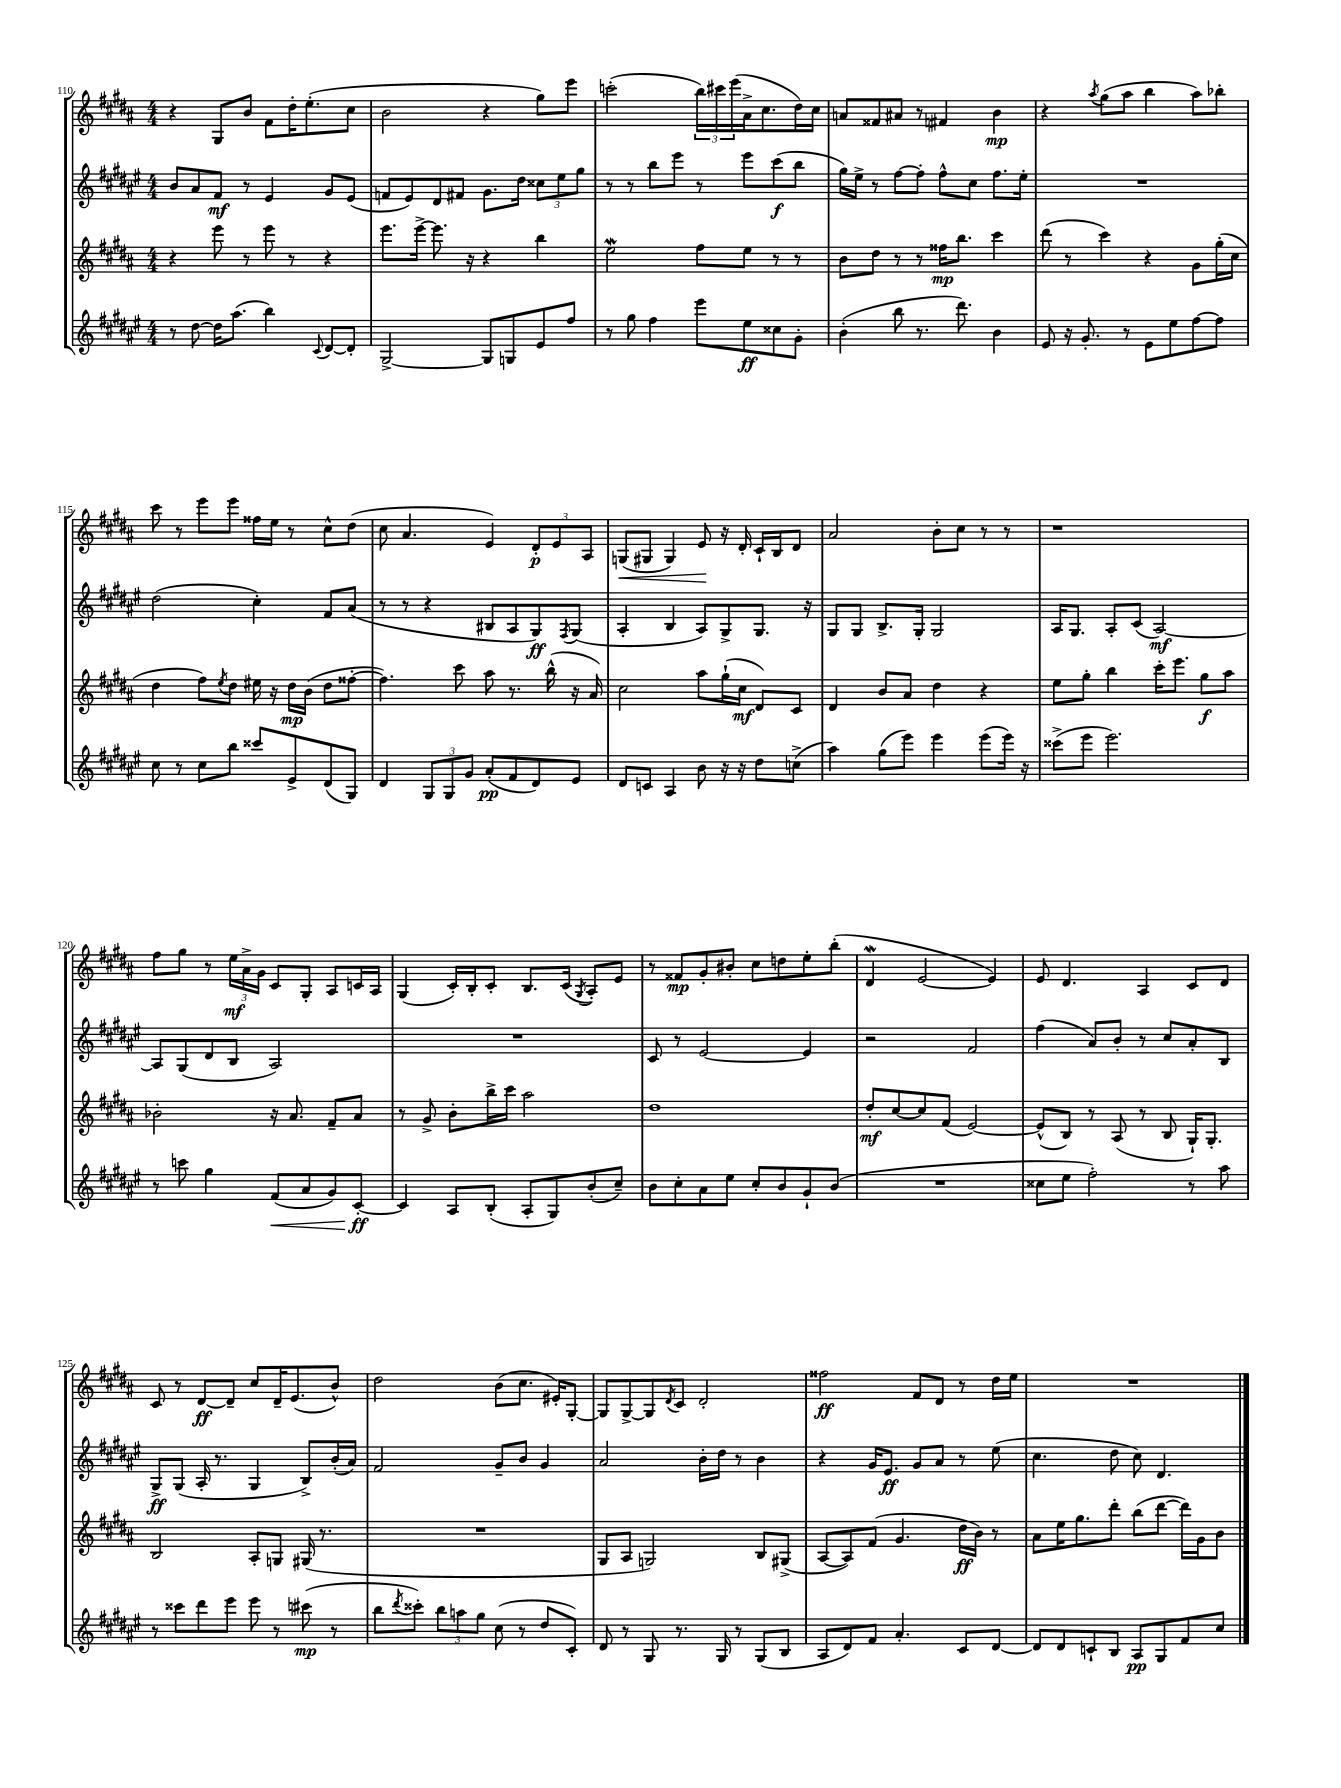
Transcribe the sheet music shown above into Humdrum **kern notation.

**kern	**dynam	**kern	**dynam	**kern	**dynam	**kern	**dynam
*part4	*part4	*part3	*part3	*part2	*part2	*part1	*part1
*staff4	*staff4	*staff3	*staff3	*staff2	*staff2	*staff1	*staff1
*clefG2	*	*clefG2	*	*clefG2	*	*clefG2	*
*k[f#c#g#d#a#e#]	*	*k[f#c#g#d#a#]	*	*k[f#c#g#d#a#e#]	*	*k[f#c#g#d#a#]	*
*M4/4	*	*M4/4	*	*M4/4	*	*M4/4	*
=110	=110	=110	=110	=110	=110	=110	=110
8r	.	4r	.	8b/L	.	4r	.
[8dd#\	.	.	.	8a#/	.	.	.
16dd#\KL]	.	8eee\	.	8f#/J	mf	8G#/L	.
(8.aa#\J	.	.	.	.	.	.	.
.	.	8r	.	8r	.	8b/J	.
4bb\)	.	8eee\	.	4e#/	.	8f#\L	.
.	.	8r	.	.	.	16dd#'\K	.
.	.	.	.	.	.	(8.ee'\	.
8qqc#/	.	.	.	.	.	.	.
[8d#/L	.	4r	.	8g#/L	.	.	.
8d#'/J]	.	.	.	(8e#/J	.	8cc#\J	.
=111	=111	=111	=111	=111	=111	=111	=111
[2G#^/	.	8.eee\L	.	8fn/L	.	2b\	.
.	.	.	.	8e#/)	.	.	.
.	.	[16eee^\Jk	.	.	.	.	.
.	.	8.eee\]	.	8d#/	.	.	.
.	.	.	.	8f#X/J	.	.	.
.	.	16r	.	.	.	.	.
8G#/L]	.	4r	.	8.g#\L	.	4r	.
8Gn/	.	.	.	.	.	.	.
.	.	.	.	16dd#\Jk	.	.	.
8e#/	.	4bb\	.	12cc##X\L	.	8gg#\L)	.
.	.	.	.	12ee#\	.	.	.
8ff#/J	.	.	.	.	.	8eee\J	.
.	.	.	.	12gg#\J	.	.	.
=112	=112	=112	=112	=112	=112	=112	=112
8r	.	2eew\	.	8r	.	(2cccn'\	.
8gg#\	.	.	.	8r	.	.	.
4ff#\	.	.	.	8bb\L	.	.	.
.	.	.	.	8eee#\J	.	.	.
8eee#\L	.	8ff#\L	.	8r	.	24bb\LL)	.
.	.	.	.	.	.	24ccc#X\	.
.	.	.	.	.	.	(24eee\	.
8ee#\	ff	8ee\J	.	8eee#\L	.	16a#^\J	.
.	.	.	.	.	.	8.cc#\	.
8cc##X\	.	8r	.	(8ccc#\	f	.	.
8g#'\J	.	8r	.	8bb\J	.	16dd#\L)	.
.	.	.	.	.	.	16cc#\JJ	.
=113	=113	=113	=113	=113	=113	=113	=113
(4b'\	.	8b\L	.	16gg#\LL)	.	8an/L	.
.	.	.	.	16ee#^\JJ	.	.	.
.	.	8dd#\J	.	8r	.	8f##X/	.
8bb\	.	8r	.	[8ff#\L	.	8a#X/J	.
8.r	.	8r	.	8ff#'\J]	.	8r	.
.	.	16ff##X\KL	mp	8ff#^^\L	.	4f#X/	.
8.ddd#\)	.	8.bb\J	.	.	.	.	.
.	.	.	.	8cc#\J	.	.	.
4b\	.	4ccc#\	.	8.ff#\L	.	4b\	mp
.	.	.	.	16ee#'\Jk	.	.	.
=114	=114	=114	=114	=114	=114	=114	=114
8e#/	.	(8ddd#\	.	1r	.	4r	.
16r	.	8r	.	.	.	.	.
8.g#'/	.	.	.	.	.	.	.
.	.	.	.	.	.	8qaa#/	.
.	.	4ccc#\)	.	.	.	(8gg#\L	.
8r	.	.	.	.	.	8aa#\J	.
8e#\L	.	4r	.	.	.	4bb\	.
8ee#\	.	.	.	.	.	.	.
[8ff#\	.	8g#\L	.	.	.	8aa#\L)	.
8ff#\J]	.	(16gg#'\L	.	.	.	8bb-X'\J	.
.	.	16cc#\JJ	.	.	.	.	.
!!LO:LB:g=z
=115	=115	=115	=115	=115	=115	=115	=115
8cc#\	.	4dd#\	.	(2dd#\	.	8ccc#\	.
8r	.	.	.	.	.	8r	.
8cc#\L	.	8ff#\L)	.	.	.	8eee\L	.
.	.	8qee/	.	.	.	.	.
8bb\J	.	8dd#\J	.	.	.	8eee\J	.
8ccc##X/L	.	16ee#X\	.	4cc#'\)	.	16ff##X\LL	.
.	.	16r	.	.	.	16ee\JJ	.
8e#^/	.	16dd#\LL	mp	.	.	8r	.
.	.	(16b\JJ	.	.	.	.	.
(8d#/	.	8dd#\L	.	8f#/L	.	8cc#^^\L	.
8G#/J)	.	[8ff##X'\J	.	(8a#/J	.	(8dd#\J	.
=116	=116	=116	=116	=116	=116	=116	=116
4d#/	.	4.ff##\])	.	8r	.	8cc#\	.
.	.	.	.	8r	.	4.a#/	.
12G#/L	.	.	.	4r	.	.	.
12G#/	.	.	.	.	.	.	.
.	.	8ccc#\	.	.	.	.	.
12g#/J	.	.	.	.	.	.	.
(8a#'/L	pp	8aa#\	.	8B#X/L	.	4e/)	.
8f#/	.	8.r	.	8A#/	.	.	.
8d#/)	.	.	.	8G#/)	ff	12d#'/L	p
.	.	(16bb^^\	.	.	.	.	.
.	.	.	.	.	.	12e/	.
.	.	.	.	8qF#/	.	.	.
8e#/J	.	16r	.	(8G#/J	.	.	.
.	.	.	.	.	.	12A#/J	.
.	.	16a#/)	.	.	.	.	.
=117	=117	=117	=117	=117	=117	=117	=117
!	!	!	!	!	!	!	!LO:HP:b
8d#/L	.	2cc#\	.	4A#'/	.	(8Gn/L	<
8cn/J	.	.	.	.	.	8G#X/J	.
4A#/	.	.	.	4B/	.	4G#/)	.
8b\	.	8aa#\L	.	8A#/L)	.	8e/	.
16r	.	(16gg#`\L	.	8G#^/	.	16r	[
16r	.	16cc#\JJ	mf	.	.	16d#'/	.
8dd#\L	.	8d#/L)	.	8.G#/J	.	16c#`/LL	.
.	.	.	.	.	.	16B/J	.
(8ccn^\J	.	8c#/J	.	.	.	8d#/J	.
.	.	.	.	16r	.	.	.
=118	=118	=118	=118	=118	=118	=118	=118
4aa#\)	.	4d#/	.	8G#/L	.	2a#/	.
.	.	.	.	8G#/J	.	.	.
(8gg#\L	.	8b/L	.	8.B^/L	.	.	.
8eee#\J)	.	8a#/J	.	.	.	.	.
.	.	.	.	16G#'/Jk	.	.	.
4eee#\	.	4dd#\	.	2G#/	.	8b'\L	.
.	.	.	.	.	.	8cc#\J	.
(8eee#\L	.	4r	.	.	.	8r	.
16eee#\Jk)	.	.	.	.	.	8r	.
16r	.	.	.	.	.	.	.
=119	=119	=119	=119	=119	=119	=119	=119
(8ccc##X^\L	.	8ee\L	.	16A#/KL	.	1r	.
.	.	.	.	8.G#/J	.	.	.
8eee#\J	.	8gg#'\J	.	.	.	.	.
2.eee#\)	.	4bb\	.	8A#'/L	.	.	.
.	.	.	.	(8c#/J	.	.	.
.	.	16ccc#'\KL	.	[2A#/)	mf	.	.
.	.	8.eee\J	.	.	.	.	.
.	.	8gg#\L	f	.	.	.	.
.	.	8aa#\J	.	.	.	.	.
!!LO:LB:g=z
=120	=120	=120	=120	=120	=120	=120	=120
8r	.	2b-X'\	.	8A#/L]	.	8ff#\L	.
8cccn\	.	.	.	(8G#/	.	8gg#\J	.
4gg#\	.	.	.	8d#/	.	8r	.
.	.	.	.	8B/J	.	24ee\LL	mf
.	.	.	.	.	.	24a#^\	.
.	.	.	.	.	.	24g#\JJ	.
!	!LO:HP:b	!	!	!	!	!	!
(8f#/L	<	16r	.	2A#/)	.	8c#/L	.
.	.	8.a#/	.	.	.	.	.
8a#/	.	.	.	.	.	8G#'/J	.
8g#/)	.	8f#~/L	.	.	.	8A#/L	.
[8c#'/J	ff	8a#/J	.	.	.	16cn/L	.
.	.	.	.	.	.	16A#/JJ	.
.	[	.	.	.	.	.	.
=121	=121	=121	=121	=121	=121	=121	=121
4c#/]	.	8r	.	1r	.	(4G#/	.
.	.	8g#^/	.	.	.	.	.
8A#/L	.	8b'\L	.	.	.	16c#'/LL)	.
.	.	.	.	.	.	16B'/J	.
(8B'/J	.	16bb^\L	.	.	.	8c#'/J	.
.	.	16ccc#\JJ	.	.	.	.	.
8A#'/L	.	2aa#\	.	.	.	8.B/L	.
8G#/)	.	.	.	.	.	.	.
.	.	.	.	.	.	(16c#/Jk	.
.	.	.	.	.	.	8qG#/	.
(8b'/	.	.	.	.	.	8A#'/L)	.
8cc#~/J)	.	.	.	.	.	8e/J	.
=122	=122	=122	=122	=122	=122	=122	=122
8b\L	.	1dd#	.	8c#/	.	8r	.
8cc#'\	.	.	.	8r	.	8f##X/L	mp
8a#\	.	.	.	[2e#/	.	8g#'/	.
8ee#\J	.	.	.	.	.	8b#X'/J	.
8cc#'/L	.	.	.	.	.	8cc#\L	.
8b/	.	.	.	.	.	8ddn\	.
8g#`/	.	.	.	4e#/]	.	8ee'\	.
(8b/J	.	.	.	.	.	(8bb'\J	.
=123	=123	=123	=123	=123	=123	=123	=123
1r	.	8dd#'/L	mf	2r	.	4d#W/	.
.	.	[8cc#/	.	.	.	.	.
.	.	8cc#/]	.	.	.	[2e/	.
.	.	(8f#/J	.	.	.	.	.
.	.	[2e/)	.	2f#/	.	.	.
.	.	.	.	.	.	4e/])	.
=124	=124	=124	=124	=124	=124	=124	=124
8cc##X\L	.	(8e^^/L]	.	(4ff#\	.	8e/	.
8ee#\J	.	8B/J)	.	.	.	4.d#/	.
2ff#'\)	.	8r	.	8a#/L)	.	.	.
.	.	(8A#/	.	8b'/J	.	.	.
.	.	8r	.	8r	.	4A#/	.
.	.	8B/	.	8cc#/L	.	.	.
8r	.	16G#`/KL)	.	8a#'/	.	8c#/L	.
.	.	8.G#'/J	.	.	.	.	.
8aa#\	.	.	.	8B/J	.	8d#/J	.
!!LO:LB:g=z
=125	=125	=125	=125	=125	=125	=125	=125
8r	.	2B/	.	8G#^/L	ff	8c#/	.
8ccc##X\L	.	.	.	(8G#/J	.	8r	.
8ddd#\	.	.	.	16A#'/	.	[8d#/L	ff
.	.	.	.	8.r	.	.	.
8eee#\J	.	.	.	.	.	8d#~/J]	.
8eee#\	.	8A#'/L	.	4G#/	.	8cc#/L	.
8r	.	8Gn/J	.	.	.	16d#~/K	.
.	.	.	.	.	.	(8.e/	.
(8ccc#X\	mp	(16G#X/	.	8B^/L)	.	.	.
.	.	8.r	.	.	.	.	.
8r	.	.	.	(16b'/L	.	8b^^/J)	.
.	.	.	.	16a#/JJ)	.	.	.
=126	=126	=126	=126	=126	=126	=126	=126
8bb\L	.	1r	.	2f#/	.	2dd#\	.
8qddd#/	.	.	.	.	.	.	.
8ccc##X'\J)	.	.	.	.	.	.	.
12bb\L	.	.	.	.	.	.	.
12aan\	.	.	.	.	.	.	.
12gg#\J	.	.	.	.	.	.	.
(8cc#\	.	.	.	8g#~/L	.	(8b\L	.
8r	.	.	.	8b/J	.	8.cc#\J	.
8dd#/L	.	.	.	4g#/	.	.	.
.	.	.	.	.	.	16e#X'/KL)	.
8c#'/J)	.	.	.	.	.	[8G#'/J	.
=127	=127	=127	=127	=127	=127	=127	=127
8d#/	.	8G#/L	.	2a#/	.	8G#/L]	.
8r	.	8A#/J	.	.	.	[8G#^/	.
8G#/	.	2Gn/)	.	.	.	8G#/]	.
.	.	.	.	.	.	8qd#/	.
8.r	.	.	.	.	.	8c#/J	.
.	.	.	.	16b'\LL	.	2d#'/	.
16G#/	.	.	.	16dd#\JJ	.	.	.
8r	.	.	.	8r	.	.	.
(8G#/L	.	8B/L	.	4b\	.	.	.
8B/J	.	(8G#X^/J	.	.	.	.	.
=128	=128	=128	=128	=128	=128	=128	=128
8A#/L	.	[8A#/L	.	4r	.	2ff##X\	ff
8d#/)	.	8A#/])	.	.	.	.	.
8f#/J	.	(8f#/J	.	16g#/KL	.	.	.
.	.	.	.	8.e#/J	ff	.	.
4.a#'/	.	4.g#/	.	.	.	.	.
.	.	.	.	8g#/L	.	8f#/L	.
.	.	.	.	8a#/J	.	8d#/J	.
8c#/L	.	16dd#\LL	ff	8r	.	8r	.
.	.	16b\JJ)	.	.	.	.	.
[8d#/J	.	8r	.	(8ee#\	.	16dd#\LL	.
.	.	.	.	.	.	16ee\JJ	.
=129	=129	=129	=129	=129	=129	=129	=129
8d#/L]	.	8a#\L	.	4.cc#\	.	1r	.
8d#/	.	16ee\K	.	.	.	.	.
.	.	8.gg#\	.	.	.	.	.
8cn`/	.	.	.	.	.	.	.
8B/J	.	8ddd#'\J	.	8dd#\	.	.	.
8A#/L	pp	(8bb\L	.	8cc#\)	.	.	.
8G#/	.	[8ddd#\J	.	4.d#/	.	.	.
8f#/	.	16ddd#\LL])	.	.	.	.	.
.	.	16g#\J	.	.	.	.	.
8cc#/J	.	8b\J	.	.	.	.	.
==	==	==	==	==	==	==	==
*-	*-	*-	*-	*-	*-	*-	*-
